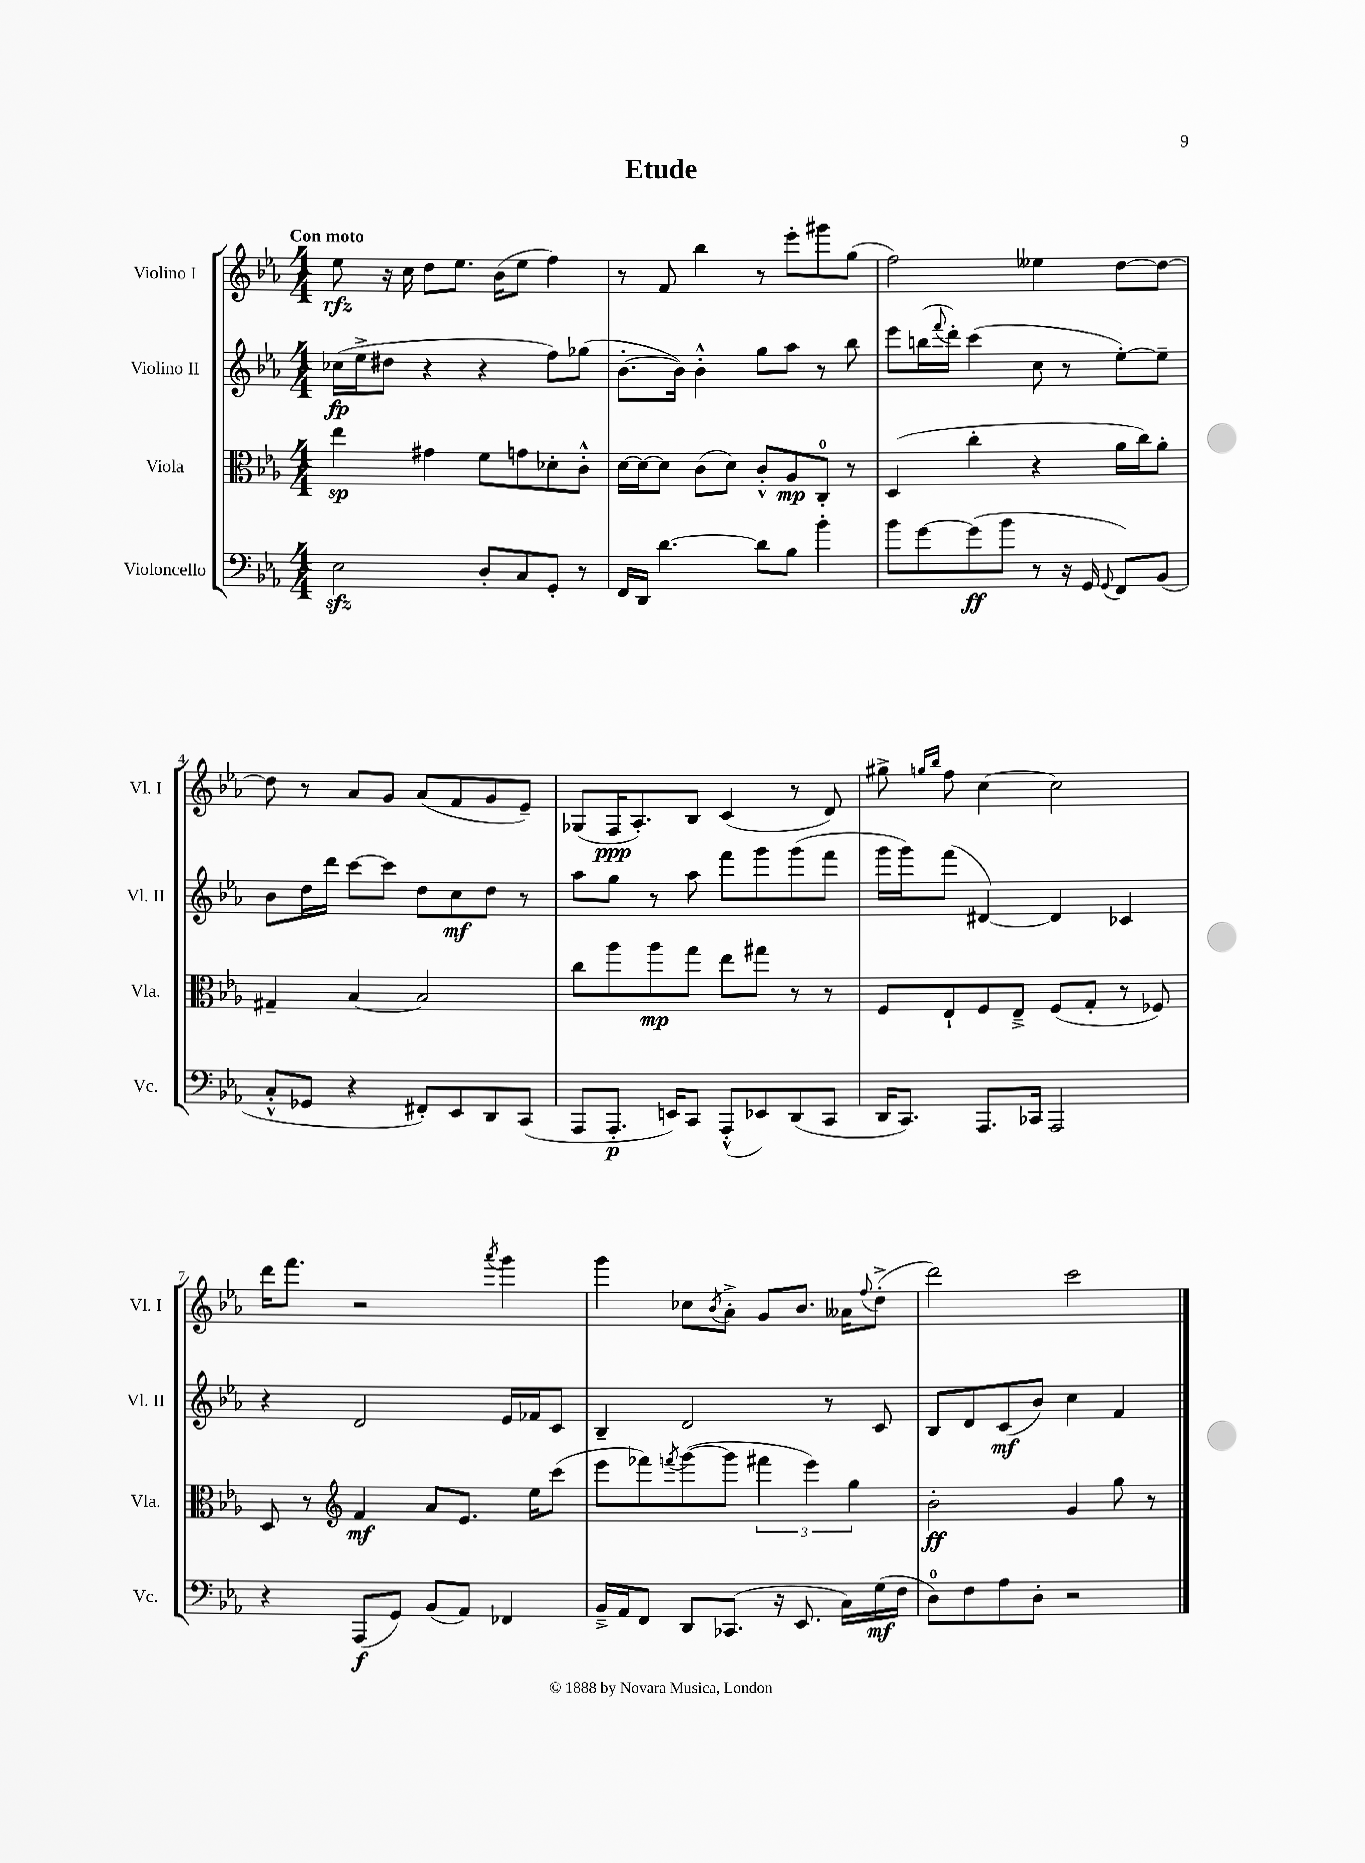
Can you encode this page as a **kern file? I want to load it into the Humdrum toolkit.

**kern	**dynam	**kern	**dynam	**kern	**dynam	**kern	**dynam
*part4	*part4	*part3	*part3	*part2	*part2	*part1	*part1
*staff4	*staff4	*staff3	*staff3	*staff2	*staff2	*staff1	*staff1
*I"Violoncello	*	*I"Viola	*	*I"Violino II	*	*I"Violino I	*
*I'Vc.	*	*I'Vla.	*	*I'Vl. II	*	*I'Vl. I	*
*clefF4	*	*clefC3	*	*clefG2	*	*clefG2	*
*k[b-e-a-]	*	*k[b-e-a-]	*	*k[b-e-a-]	*	*k[b-e-a-]	*
*M4/4	*	*M4/4	*	*M4/4	*	*M4/4	*
=1	=1	=1	=1	=1	=1	=1	=1
!	!	!	!	!	!	!LO:TX:a:B:t=Con moto	!
2E-zz\	.	4ee-\	sp	(16cc-X\LL	fp	8ee-\	rfz
.	.	.	.	16ee-^\J	.	.	.
.	.	.	.	8dd#X\J	.	16r	.
.	.	.	.	.	.	16cc\	.
.	.	4g#X\	.	4r	.	8dd\L	.
.	.	.	.	.	.	8.ee-\J	.
8D'/L	.	8f\L	.	4r	.	.	.
.	.	.	.	.	.	(16b-\KL	.
8C/	.	8gn\	.	.	.	8ee-\J	.
8GG'/J	.	8d-X'\	.	8ff\L)	.	4ff\)	.
8r	.	8c'^^\J	.	(8gg-X\J	.	.	.
=2	=2	=2	=2	=2	=2	=2	=2
16FF/LL	.	[16d\LL	.	[8.b-'\L	.	8r	.
16DD/JJ	.	16d\J_	.	.	.	.	.
[4.d\	.	8d\J]	.	.	.	8f/	.
.	.	.	.	16b-\Jk])	.	.	.
.	.	(8c\L	.	4b-'^^\	.	4bb-\	.
.	.	8d\J)	.	.	.	.	.
8d\L]	.	8c'^^/L	.	8gg\L	.	8r	.
8B-\J	.	8A-/	mp	8aa-\J	.	8eee-'\L	.
4b-'\	.	8C'/J	.	8r	.	8ggg#X\	.
.	.	8r	.	8bb-\	.	(8gg\J	.
=3	=3	=3	=3	=3	=3	=3	=3
8b-\L	.	(4D/	.	8eee-\L	.	2ff\)	.
[8g\	.	.	.	(16bbn\L	.	.	.
.	.	.	.	8qqfff/	.	.	.
.	.	.	.	16ddd'\JJ)	.	.	.
(8g\]	ff	4cc'\	.	(4ccc\	.	.	.
8b-\J	.	.	.	.	.	.	.
8r	.	4r	.	8cc\	.	4ee--X\	.
16r	.	.	.	8r	.	.	.
16GG/	.	.	.	.	.	.	.
8qqGG/	.	.	.	.	.	.	.
8FF/L)	.	16a-\LL	.	[8ee-'\L)	.	[8dd\L	.
.	.	16cc\J)	.	.	.	.	.
(8BB-/J	.	8a-'\J	.	8ee-~\J]	.	8dd\J_	.
!!LO:LB:g=z
=4	=4	=4	=4	=4	=4	=4	=4
8C'^^/L	.	4G#X~/	.	8b-\L	.	8dd\]	.
8GG-X/J	.	.	.	16dd\L	.	8r	.
.	.	.	.	16ddd\JJ	.	.	.
4r	.	[4B-/	.	[8ccc\L	.	8a-/L	.
.	.	.	.	8ccc\J]	.	8g/J	.
8FF#X'/L)	.	2B-/]	.	8dd\L	.	(8a-/L	.
8EE-/	.	.	.	8cc\	mf	8f/	.
8DD/	.	.	.	8dd\J	.	8g/	.
(8CC/J	.	.	.	8r	.	8e-~/J)	.
=5	=5	=5	=5	=5	=5	=5	=5
8AAA-/L	.	8cc\L	.	8aa-\L	.	(8G-X/L	.
8.AAA-'/J	p	8aa-\	.	8gg\J	.	16F/K	ppp
.	.	.	.	.	.	8.A-'/)	.
.	.	8aa-\	mp	8r	.	.	.
16EEn/KL)	.	.	.	.	.	.	.
8CC/J	.	8gg\J	.	8aa-\	.	8B-/J	.
(8AAA-'^^/L	.	8ee-\L	.	8fff\L	.	(4c/	.
8EE-X/)	.	8gg#X\J	.	8ggg\	.	.	.
(8DD/	.	8r	.	(8ggg\	.	8r	.
8CC/J	.	8r	.	8fff\J	.	8d/)	.
=6	=6	=6	=6	=6	=6	=6	=6
16DD/KL	.	8F/L	.	16ggg\LL	.	8gg#X^\	.
8.CC/J)	.	.	.	16ggg\J)	.	.	.
.	.	.	.	.	.	16qqggn/LL	.
.	.	.	.	.	.	16qqbb-/JJ	.
.	.	8E-`/	.	(8fff\J	.	8ff\	.
8.AAA-/L	.	8F/	.	[4d#X/)	.	[4cc\	.
.	.	8E-~^/J	.	.	.	.	.
16CC-X/Jk	.	.	.	.	.	.	.
2AAA-/	.	(8F/L	.	4d#/]	.	2cc\]	.
.	.	8G'/J	.	.	.	.	.
.	.	8r	.	4c-X/	.	.	.
.	.	8F-X/)	.	.	.	.	.
!!LO:LB:g=z
=7	=7	=7	=7	=7	=7	=7	=7
4r	.	8D/	.	4r	.	16ddd\KL	.
.	.	.	.	.	.	8.fff\J	.
.	.	8r	.	.	.	.	.
*	*	*clefG2	*	*	*	*	*
(8AAA-/L	f	4f/	mf	2d/	.	2r	.
8GG/J)	.	.	.	.	.	.	.
(8BB-/L	.	8a-/L	.	.	.	.	.
8AA-/J)	.	8.e-/J	.	.	.	.	.
.	.	.	.	.	.	8qaaa-/	.
4FF-X/	.	.	.	16e-/LL	.	4ggg\	.
.	.	16ee-\KL	.	16f-X/J	.	.	.
.	.	(8ccc\J	.	8c/J	.	.	.
=8	=8	=8	=8	=8	=8	=8	=8
16BB-~^/LL	.	8eee-\L	.	4B-~/	.	4ggg\	.
16AA-/J	.	.	.	.	.	.	.
8FF/J	.	8fff-X\)	.	.	.	.	.
.	.	8qfffn/	.	.	.	.	.
8DD/L	.	([8ggg\	.	2d/	.	8cc-X\L	.
.	.	.	.	.	.	8qb-/	.
(8.CC-X/J	.	8ggg\J]	.	.	.	8a-'^\J	.
.	.	6fff#X\	.	.	.	8g/L	.
16r	.	.	.	.	.	.	.
8.EE-/	.	.	.	.	.	8.b-/J	.
.	.	6eee-\)	.	.	.	.	.
.	.	.	.	8r	.	.	.
16C\LL)	.	.	.	.	.	16a--X\KL	.
.	.	6gg\	.	.	.	.	.
.	.	.	.	.	.	8qqff/	.
(16G\	mf	.	.	8c/	.	(8dd'^\J	.
16F\JJ	.	.	.	.	.	.	.
=9	=9	=9	=9	=9	=9	=9	=9
8D\L)	.	2b-'\	ff	8B-/L	.	2ddd\)	.
8F\	.	.	.	8d/	.	.	.
8A-\	.	.	.	(8c/	mf	.	.
8D'\J	.	.	.	8b-/J)	.	.	.
2r	.	4g/	.	4cc\	.	2ccc\	.
.	.	8gg\	.	4f/	.	.	.
.	.	8r	.	.	.	.	.
==	==	==	==	==	==	==	==
*-	*-	*-	*-	*-	*-	*-	*-
